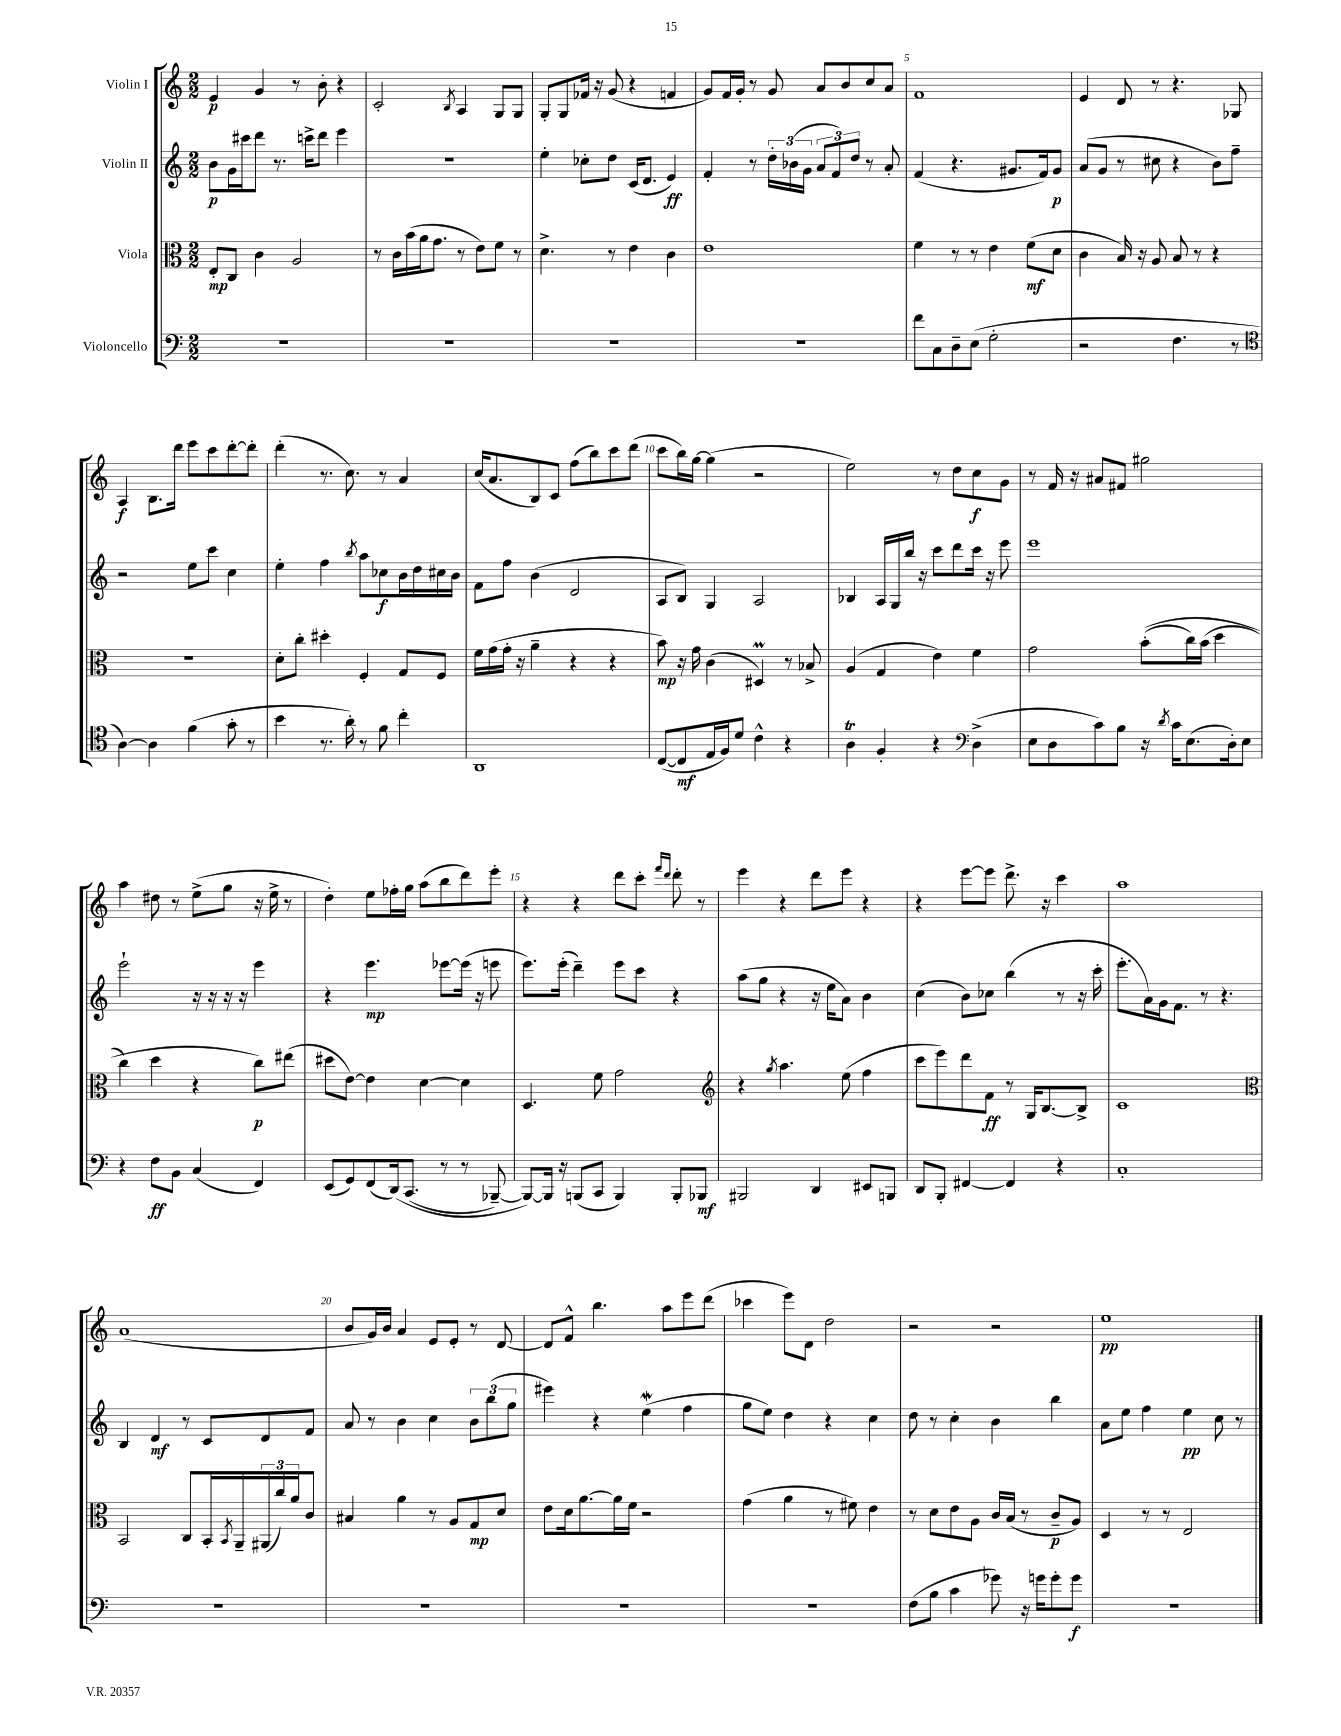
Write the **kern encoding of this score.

**kern	**dynam	**kern	**dynam	**kern	**dynam	**kern	**dynam
*part4	*part4	*part3	*part3	*part2	*part2	*part1	*part1
*staff4	*staff4	*staff3	*staff3	*staff2	*staff2	*staff1	*staff1
*I"Violoncello	*	*I"Viola	*	*I"Violin II	*	*I"Violin I	*
*clefF4	*	*clefC3	*	*clefG2	*	*clefG2	*
*k[]	*	*k[]	*	*k[]	*	*k[]	*
*M2/2	*	*M2/2	*	*M2/2	*	*M2/2	*
=1	=1	=1	=1	=1	=1	=1	=1
1r	.	8E'/L	mp	8b\L	p	4e/	p
.	.	8C/J	.	16g\L	.	.	.
.	.	.	.	16ccc#X\J	.	.	.
.	.	4c\	.	8ddd\J	.	4g/	.
.	.	.	.	8.r	.	.	.
.	.	2A/	.	.	.	8r	.
.	.	.	.	16cccn^\KL	.	.	.
.	.	.	.	8ddd\J	.	8b'\	.
.	.	.	.	4eee\	.	4r	.
=2	=2	=2	=2	=2	=2	=2	=2
1r	.	8r	.	1r	.	2c'/	.
.	.	16c\LL	.	.	.	.	.
.	.	(16b\	.	.	.	.	.
.	.	16a\J	.	.	.	.	.
.	.	8.g\J	.	.	.	.	.
.	.	.	.	.	.	8qB/	.
.	.	8r	.	.	.	4A/	.
.	.	8e\L)	.	.	.	.	.
.	.	8f\J	.	.	.	8G/L	.
.	.	8r	.	.	.	8G/J	.
=3	=3	=3	=3	=3	=3	=3	=3
1r	.	4.d^\	.	4ee'\	.	8G'/L	.
.	.	.	.	.	.	8G/	.
.	.	.	.	8cc-X'\L	.	16f-X/Jk	.
.	.	.	.	.	.	16r	.
.	.	8r	.	8dd\J	.	(8g/	.
.	.	4e\	.	(16c/KL	.	4r	.
.	.	.	.	8.d/J	.	.	.
.	.	4c\	.	4e/)	ff	4fn/	.
=4	=4	=4	=4	=4	=4	=4	=4
1r	.	1e	.	4f'/	.	8g/L)	.
.	.	.	.	.	.	16f/L	.
.	.	.	.	.	.	16g'/JJ	.
.	.	.	.	8r	.	8r	.
.	.	.	.	24dd'\LL	.	8g/	.
.	.	.	.	(24b-X\	.	.	.
.	.	.	.	24g\JJ	.	.	.
.	.	.	.	12a/L	.	8a/L	.
.	.	.	.	12f/)	.	.	.
.	.	.	.	.	.	8b/	.
.	.	.	.	12dd/J	.	.	.
.	.	.	.	8r	.	8cc/	.
.	.	.	.	8a'/	.	8a/J	.
=5	=5	=5	=5	=5	=5	=5	=5
8f\L	.	4f\	.	(4f/	.	1f	.
8C\	.	.	.	.	.	.	.
8D~\	.	8r	.	4.r	.	.	.
(8E\J	.	8r	.	.	.	.	.
2G'\	.	4e\	.	.	.	.	.
.	.	.	.	8.g#X/L	.	.	.
.	.	(8f\L	mf	.	.	.	.
.	.	.	.	16f/k)	.	.	.
.	.	8d\J	.	8g#/J	p	.	.
=6	=6	=6	=6	=6	=6	=6	=6
2r	.	4c\	.	(8a/L	.	4e/	.
.	.	.	.	8g/J	.	.	.
.	.	16B/)	.	8r	.	8d/	.
.	.	16r	.	.	.	.	.
.	.	8A/	.	8cc#X\	.	8r	.
4.F\	.	8B/	.	4r	.	4.r	.
.	.	8r	.	.	.	.	.
.	.	4r	.	8b\L)	.	.	.
8r	.	.	.	8ff~\J	.	8G-X/	.
!!LO:LB:g=z
=7	=7	=7	=7	=7	=7	=7	=7
*clefC4	*	*	*	*	*	*	*
[4A\)	.	1r	.	2r	.	4A/	f
4A\]	.	.	.	.	.	8.B\L	.
.	.	.	.	.	.	16ddd\Jk	.
(4f\	.	.	.	8ee\L	.	8eee\L	.
.	.	.	.	8ccc\J	.	8ccc\	.
8g'\	.	.	.	4cc\	.	[8ddd'\	.
8r	.	.	.	.	.	8ddd'\J]	.
=8	=8	=8	=8	=8	=8	=8	=8
4b\	.	8d'\L	.	4ee'\	.	(4ddd'\	.
.	.	8cc'\J	.	.	.	.	.
8.r	.	4dd#X'\	.	4ff\	.	8.r	.
16a'\)	.	.	.	.	.	8.cc\)	.
.	.	.	.	8qbb/	.	.	.
8r	.	4F'/	.	8aa\L	.	.	.
8f\	.	.	.	8cc-X\	f	8r	.
4cc'\	.	8G/L	.	16b\L	.	4a/	.
.	.	.	.	16dd\	.	.	.
.	.	8F/J	.	16cc#X\	.	.	.
.	.	.	.	16b\JJ	.	.	.
=9	=9	=9	=9	=9	=9	=9	=9
1AA	.	16f\LL	.	8f\L	.	(16cc/KL	.
.	.	(16g\	.	.	.	8.a/	.
.	.	16g'\JJ	.	8ff\J	.	.	.
.	.	16r	.	.	.	.	.
.	.	4a~\	.	(4b\	.	8B/)	.
.	.	.	.	.	.	8c/J	.
.	.	4r	.	2d/	.	(8ff\L	.
.	.	.	.	.	.	8bb\)	.
.	.	4r	.	.	.	8ccc\	.
.	.	.	.	.	.	(8ddd\J	.
=10	=10	=10	=10	=10	=10	=10	=10
([8C/L	.	8b\)	mp	8A/L	.	8ccc\L	.
8C/]	mf	16r	.	8B/J)	.	16bb\L)	.
.	.	16g\	.	.	.	[16gg\JJ	.
16E/L	.	(4c\	.	4G/	.	(4gg\]	.
16F/J)	.	.	.	.	.	.	.
8d/J	.	.	.	.	.	.	.
4c^^\	.	4D#Xm/)	.	2A/	.	2r	.
4r	.	8r	.	.	.	.	.
.	.	8B-X^/	.	.	.	.	.
=11	=11	=11	=11	=11	=11	=11	=11
4AT\	.	(4A/	.	4B-X/	.	2ee\)	.
4F'/	.	4G/	.	16A/LL	.	.	.
.	.	.	.	16G/	.	.	.
.	.	.	.	16bb/JJ	.	.	.
.	.	.	.	16r	.	.	.
4r	.	4e\)	.	8ccc\L	.	8r	.
.	.	.	.	8ddd\	.	8dd\L	.
*clefF4	*	*	*	*	*	*	*
(4D^\	.	4f\	.	16ccc\Jk	.	8cc\	f
.	.	.	.	16r	.	.	.
.	.	.	.	8eee\	.	8g\J	.
=12	=12	=12	=12	=12	=12	=12	=12
8E\L	.	2g\	.	1eee	.	8r	.
8D\	.	.	.	.	.	16f/	.
.	.	.	.	.	.	16r	.
8c\)	.	.	.	.	.	8a#X/L	.
8B\J	.	.	.	.	.	8f#X/J	.
16r	.	((8b'\L	.	.	.	2gg#X\	.
8qd/	.	.	.	.	.	.	.
16c\KL	.	.	.	.	.	.	.
(8.E\	.	16cc\L)	.	.	.	.	.
.	.	(16b\JJ	.	.	.	.	.
.	.	4dd\	.	.	.	.	.
16D'\k)	.	.	.	.	.	.	.
8E\J	.	.	.	.	.	.	.
!!LO:LB:g=z
=13	=13	=13	=13	=13	=13	=13	=13
4r	.	4cc\)	.	2eee`\	.	4aa\	.
8F\L	ff	4dd\	.	.	.	8dd#X\	.
8BB\J	.	.	.	.	.	8r	.
(4C/	.	4r	.	16r	.	(8ee^\L	.
.	.	.	.	16r	.	.	.
.	.	.	.	16r	.	8gg\J	.
.	.	.	.	16r	.	.	.
4FF/)	.	8cc\L)	p	4eee\	.	16r	.
.	.	.	.	.	.	16ee^\	.
.	.	(8ee#X\J	.	.	.	8r	.
=14	=14	=14	=14	=14	=14	=14	=14
(8EE/L	.	8dd#X\L	.	4r	.	4dd'\)	.
8GG/)	.	[8e\J)	.	.	.	.	.
(8FF/	.	4e\]	.	4.eee\	mp	8ee\L	.
(16DD/k)	.	.	.	.	.	16ff-X'\L	.
(8.CC/J	.	.	.	.	.	16gg\JJ	.
.	.	[4d\	.	.	.	(8aa\L	.
8r	.	.	.	[8eee-X\L	.	8bb\	.
8r	.	4d\]	.	(16eee-\Jk]	.	8ddd\)	.
.	.	.	.	16r	.	.	.
[8BBB-X~/)	.	.	.	8eeen\	.	8eee'\J	.
=15	=15	=15	=15	=15	=15	=15	=15
8BBB-/L_)	.	4.D/	.	8.eee\L)	.	4r	.
16BBB-/Jk]	.	.	.	.	.	.	.
16r	.	.	.	(16eee'\Jk	.	.	.
(8BBBn/L	.	.	.	4ddd~\)	.	4r	.
8CC/J	.	8f\	.	.	.	.	.
4BBB/)	.	2g\	.	8eee\L	.	8ddd\L	.
.	.	.	.	8ccc\J	.	8ccc'\J	.
.	.	.	.	.	.	16qqfff/LL	.
.	.	.	.	.	.	16qqddd/JJ	.
8BBB'/L	.	.	.	4r	.	8ddd'\	.
8BBB-X/J	mf	.	.	.	.	8r	.
=16	=16	=16	=16	=16	=16	=16	=16
*	*	*clefG2	*	*	*	*	*
2BBB#X/	.	4r	.	(8aa\L	.	4eee\	.
.	.	.	.	8gg\J	.	.	.
.	.	8qgg/	.	.	.	.	.
.	.	4.aa\	.	4r	.	4r	.
4DD/	.	.	.	16r	.	8ddd\L	.
.	.	.	.	16ee\KL	.	.	.
.	.	(8ee\	.	8a\J)	.	8eee\J	.
8EE#X/L	.	4ff\	.	4b\	.	4r	.
8BBBn/J	.	.	.	.	.	.	.
=17	=17	=17	=17	=17	=17	=17	=17
8DD/L	.	8ccc\L	.	(4cc\	.	4r	.
8BBB'/J	.	8eee\)	.	.	.	.	.
[4FF#X/	.	8ddd\	.	8b\L)	.	[8eee\L	.
.	.	8f\J	ff	8cc-X\J	.	8eee\J]	.
4FF#/]	.	8r	.	(4bb\	.	8.ddd^\	.
.	.	16G/KL	.	.	.	.	.
.	.	[8.B/	.	.	.	16r	.
4r	.	.	.	8r	.	4ccc\	.
.	.	8B^/J]	.	16r	.	.	.
.	.	.	.	16ccc'\	.	.	.
=18	=18	=18	=18	=18	=18	=18	=18
1C'	.	1c	.	8.eee'\L	.	1aa	.
.	.	.	.	16a\L)	.	.	.
.	.	.	.	16g\J	.	.	.
.	.	.	.	8.f\J	.	.	.
.	.	.	.	8r	.	.	.
.	.	.	.	4.r	.	.	.
!!LO:LB:g=z
=19	=19	=19	=19	=19	=19	=19	=19
*	*	*clefC3	*	*	*	*	*
1r	.	2BB/	.	4B/	.	(1a	.
.	.	.	.	4d/	mf	.	.
.	.	8C/L	.	8r	.	.	.
.	.	16BB'/L	.	8c/L	.	.	.
.	.	8qBB/	.	.	.	.	.
.	.	16AA~/	.	.	.	.	.
.	.	(24AA#X/	.	8d/	.	.	.
.	.	24cc/)	.	.	.	.	.
.	.	24a/J	.	.	.	.	.
.	.	8c/J	.	8f/J	.	.	.
=20	=20	=20	=20	=20	=20	=20	=20
1r	.	4B#X/	.	8a/	.	8b/L	.
.	.	.	.	8r	.	16g/L)	.
.	.	.	.	.	.	16b/JJ	.
.	.	4a\	.	4b\	.	4a/	.
.	.	8r	.	4cc\	.	8e/L	.
.	.	8A/L	.	.	.	8e'/J	.
.	.	8G/	mp	12b\L	.	8r	.
.	.	.	.	(12bb\	.	.	.
.	.	8d/J	.	.	.	[8d/	.
.	.	.	.	12gg\J	.	.	.
=21	=21	=21	=21	=21	=21	=21	=21
1r	.	8e\L	.	4eee#X\)	.	8d/L]	.
.	.	16d\k	.	.	.	8f^^/J	.
.	.	[8.a\	.	.	.	.	.
.	.	.	.	4r	.	4.bb\	.
.	.	16a\L]	.	.	.	.	.
.	.	16f\JJ	.	.	.	.	.
.	.	2r	.	(4eeW\	.	.	.
.	.	.	.	.	.	8aa\L	.
.	.	.	.	4ff\	.	8eee\	.
.	.	.	.	.	.	(8ddd\J	.
=22	=22	=22	=22	=22	=22	=22	=22
1r	.	(4g\	.	8gg\L	.	4ccc-X\	.
.	.	.	.	8ee\J)	.	.	.
.	.	4a\	.	4dd\	.	8eee\L)	.
.	.	.	.	.	.	8d\J	.
.	.	8r	.	4r	.	2dd\	.
.	.	8f#X\)	.	.	.	.	.
.	.	4e\	.	4cc\	.	.	.
=23	=23	=23	=23	=23	=23	=23	=23
(8F\L	.	8r	.	8dd\	.	2r	.
8B\J	.	8d\L	.	8r	.	.	.
4c\	.	8e\	.	4cc'\	.	.	.
.	.	8A\J	.	.	.	.	.
8g-X\)	.	16c/LL	.	4b\	.	2r	.
.	.	(16B/JJ	.	.	.	.	.
16r	.	8r	.	.	.	.	.
16gn\KL	.	.	.	.	.	.	.
8g'\	.	8c~/L	p	4bb\	.	.	.
8g\J	f	8A/J)	.	.	.	.	.
=24	=24	=24	=24	=24	=24	=24	=24
1r	.	4D/	.	8a\L	.	1ee	pp
.	.	.	.	8ee\J	.	.	.
.	.	8r	.	4ff\	.	.	.
.	.	8r	.	.	.	.	.
.	.	2E/	.	4ee\	pp	.	.
.	.	.	.	8cc\	.	.	.
.	.	.	.	8r	.	.	.
==	==	==	==	==	==	==	==
*-	*-	*-	*-	*-	*-	*-	*-
